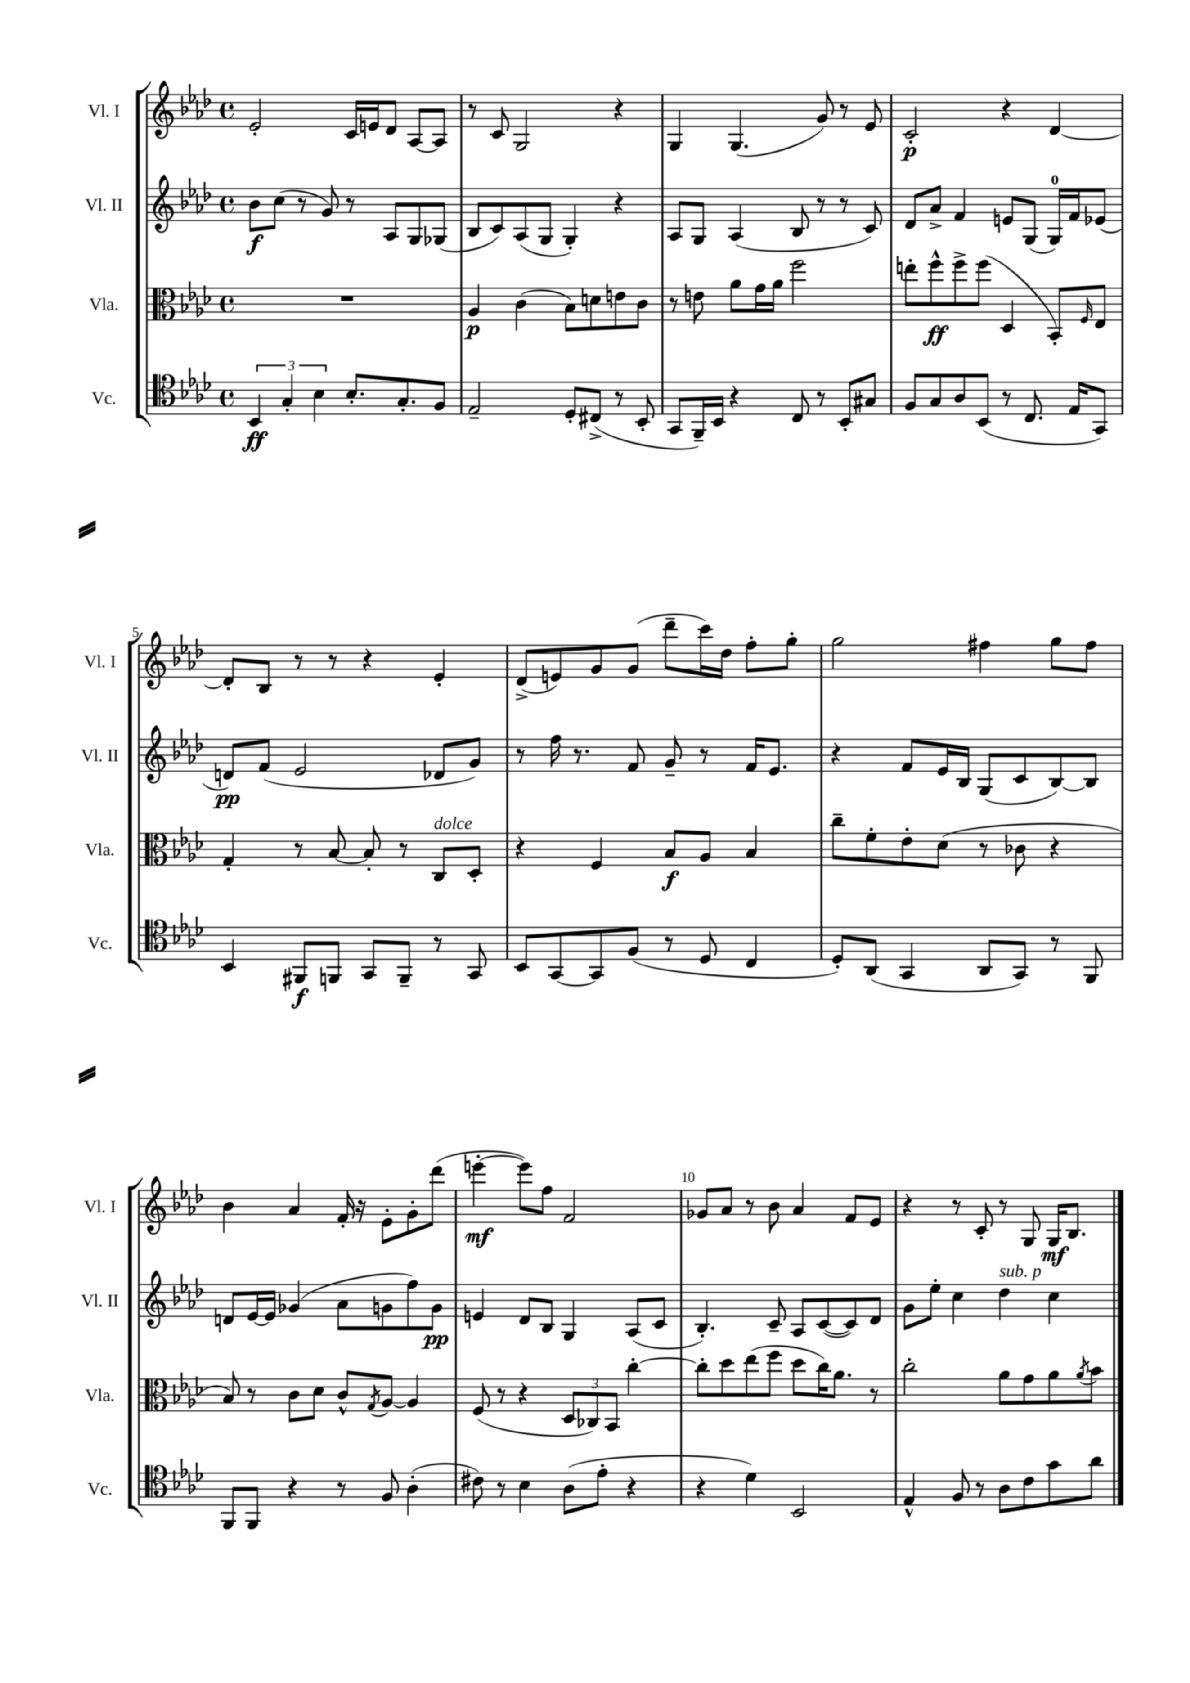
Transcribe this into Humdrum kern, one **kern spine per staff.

**kern	**dynam	**kern	**dynam	**kern	**dynam	**kern	**dynam
*part4	*part4	*part3	*part3	*part2	*part2	*part1	*part1
*staff4	*staff4	*staff3	*staff3	*staff2	*staff2	*staff1	*staff1
*I"Vc.	*	*I"Vla.	*	*I"Vl. II	*	*I"Vl. I	*
*I'Vc.	*	*I'Vla.	*	*I'Vl. II	*	*I'Vl. I	*
*clefC4	*	*clefC3	*	*clefG2	*	*clefG2	*
*k[b-e-a-d-]	*	*k[b-e-a-d-]	*	*k[b-e-a-d-]	*	*k[b-e-a-d-]	*
*M4/4	*	*M4/4	*	*M4/4	*	*M4/4	*
*met(c)	*	*met(c)	*	*met(c)	*	*met(c)	*
=1	=1	=1	=1	=1	=1	=1	=1
6BB-/	ff	1r	.	8b-\L	f	2e-'/	.
.	.	.	.	(8cc\J	.	.	.
6G'/	.	.	.	.	.	.	.
.	.	.	.	8r	.	.	.
6B-\	.	.	.	.	.	.	.
.	.	.	.	8g/)	.	.	.
8.B-'/L	.	.	.	8r	.	16c/LL	.
.	.	.	.	.	.	16en/J	.
.	.	.	.	8A-/L	.	8d-/J	.
8.G'/	.	.	.	.	.	.	.
.	.	.	.	8G/	.	[8A-/L	.
8F/J	.	.	.	(8G-X/J	.	8A-/J]	.
=2	=2	=2	=2	=2	=2	=2	=2
2E-~/	.	4A-/	p	8B-/L	.	8r	.
.	.	.	.	8c/)	.	8c/	.
.	.	(4c\	.	(8A-/	.	2G/	.
.	.	.	.	8G/J	.	.	.
8D-'/L	.	8B-\L)	.	4G'/)	.	.	.
(8C#X^/J	.	8dn\	.	.	.	.	.
8r	.	8en\	.	4r	.	4r	.
8BB-'/	.	8c\J	.	.	.	.	.
=3	=3	=3	=3	=3	=3	=3	=3
8GG/L	.	8r	.	8A-/L	.	4G/	.
16FF~/L)	.	8en\	.	8G/J	.	.	.
16BB-/JJ	.	.	.	.	.	.	.
4r	.	8a-\L	.	(4A-/	.	(4.G/	.
.	.	16g\L	.	.	.	.	.
.	.	16a-\JJ	.	.	.	.	.
8C/	.	2ff\	.	8B-/	.	.	.
8r	.	.	.	8r	.	8g/)	.
8BB-'/L	.	.	.	8r	.	8r	.
8G#X/J	.	.	.	8c/)	.	8e-/	.
=4	=4	=4	=4	=4	=4	=4	=4
8F/L	.	8een'\L	.	8d-/L	.	2c'/	p
8G/	.	8ff^^\	ff	8a-^/J	.	.	.
8A-/	.	8ff^\	.	4f/	.	.	.
(8BB-/J	.	(8ff\J	.	.	.	.	.
8r	.	4D-/	.	8en/L	.	4r	.
8.C/	.	.	.	(8G/J	.	.	.
.	.	8BB-'/L)	.	16G/LL)	.	[4d-/	.
16E-/KL	.	.	.	16f/J	.	.	.
.	.	16qqF/	.	.	.	.	.
8GG/J)	.	8E-/J	.	(8e-X/J	.	.	.
!!LO:LB:g=z
=5	=5	=5	=5	=5	=5	=5	=5
4BB-/	.	4G'/	.	8dn/L)	pp	8d-'/L]	.
.	.	.	.	(8f/J	.	8B-/J	.
8FF#X/L	f	8r	.	2e-/	.	8r	.
8FFn/J	.	[8B-/	.	.	.	8r	.
8GG/L	.	8B-'/]	.	.	.	4r	.
8FF~/J	.	8r	.	.	.	.	.
!	!	!LO:TX:a:i:t=dolce	!	!	!	!	!
8r	.	8C/L	.	8d-X/L	.	4e-'/	.
8GG/	.	8D-'/J	.	8g/J)	.	.	.
=6	=6	=6	=6	=6	=6	=6	=6
8BB-/L	.	4r	.	8r	.	(8d-^/L	.
[8GG/	.	.	.	16ff\	.	8en/)	.
.	.	.	.	8.r	.	.	.
8GG/]	.	4F/	.	.	.	8g/	.
(8F/J	.	.	.	8f/	.	(8g/J	.
8r	.	8B-/L	f	8g~/	.	8ddd-~\L	.
8D-/	.	8A-/J	.	8r	.	16ccc\L)	.
.	.	.	.	.	.	16dd-\JJ	.
4C/	.	4B-/	.	16f/KL	.	8ff'\L	.
.	.	.	.	8.e-/J	.	.	.
.	.	.	.	.	.	8gg'\J	.
=7	=7	=7	=7	=7	=7	=7	=7
8D-'/L)	.	8cc~\L	.	4r	.	2gg\	.
(8AA-/J	.	8f'\	.	.	.	.	.
4GG/	.	8e-'\	.	8f/L	.	.	.
.	.	(8d-\J	.	16e-/L	.	.	.
.	.	.	.	16B-/JJ	.	.	.
8AA-/L	.	8r	.	(8G/L	.	4ff#X\	.
8GG/J)	.	8c-X\	.	8c/	.	.	.
8r	.	4r	.	[8B-/)	.	8gg\L	.
8FF/	.	.	.	8B-/J]	.	8ff#\J	.
!!LO:LB:g=z
=8	=8	=8	=8	=8	=8	=8	=8
8FF/L	.	8B-/)	.	8dn/L	.	4b-\	.
8FF/J	.	8r	.	[16e-/L	.	.	.
.	.	.	.	16e-/JJ]	.	.	.
4r	.	8c\L	.	(4g-X/	.	4a-/	.
.	.	8d-\J	.	.	.	.	.
8r	.	8c^^/L	.	8a-\L	.	16f'/	.
.	.	.	.	.	.	16r	.
.	.	8qG/	.	.	.	.	.
8F/	.	[8A-/J	.	8gn\	.	8e-'\L	.
(4A-'\	.	4A-/]	.	8ff\)	.	8g'\	.
.	.	.	.	8g\J	pp	(8ddd-\J	.
=9	=9	=9	=9	=9	=9	=9	=9
8c#X\)	.	(8F/	.	4en/	.	[4eeen'\	mf
8r	.	8r	.	.	.	.	.
4B-\	.	4r	.	8d-/L	.	8eee\L])	.
.	.	.	.	8B-/J	.	8ff\J	.
(8A-\L	.	12D-/L	.	4G/	.	2f/	.
.	.	12C-X/)	.	.	.	.	.
8e-'\J	.	.	.	.	.	.	.
.	.	12BB-/J	.	.	.	.	.
4r	.	[4cc'\	.	(8A-/L	.	.	.
.	.	.	.	8c/J	.	.	.
=10	=10	=10	=10	=10	=10	=10	=10
4r	.	8cc'\L]	.	4.B-'/)	.	8g-X/L	.
.	.	8dd-\	.	.	.	8a-/J	.
4d-\)	.	(8ee-\	.	.	.	8r	.
.	.	8ff\J	.	8c~/	.	8b-\	.
2BB-/	.	8dd-\L	.	8A-/L	.	4a-/	.
.	.	16cc\K)	.	([8c/	.	.	.
.	.	8.a-\J	.	.	.	.	.
.	.	.	.	8c/])	.	8f/L	.
.	.	8r	.	8d-/J	.	8e-/J	.
=11	=11	=11	=11	=11	=11	=11	=11
4E-^^/	.	2cc'\	.	8g\L	.	4r	.
.	.	.	.	8ee-'\J	.	.	.
8F/	.	.	.	4cc\	.	8r	.
8r	.	.	.	.	.	8c'/	.
!	!	!	!	!LO:TX:a:i:t=sub. p	!	!	!
8A-\L	.	8a-\L	.	4dd-\	.	8r	.
8c\	.	8g\	.	.	.	8G/	.
8g\	.	8a-\	.	4cc\	.	16G/KL	mf
.	.	.	.	.	.	8.B-/J	.
.	.	8qa-/	.	.	.	.	.
8a-\J	.	8b-\J	.	.	.	.	.
==	==	==	==	==	==	==	==
*-	*-	*-	*-	*-	*-	*-	*-
